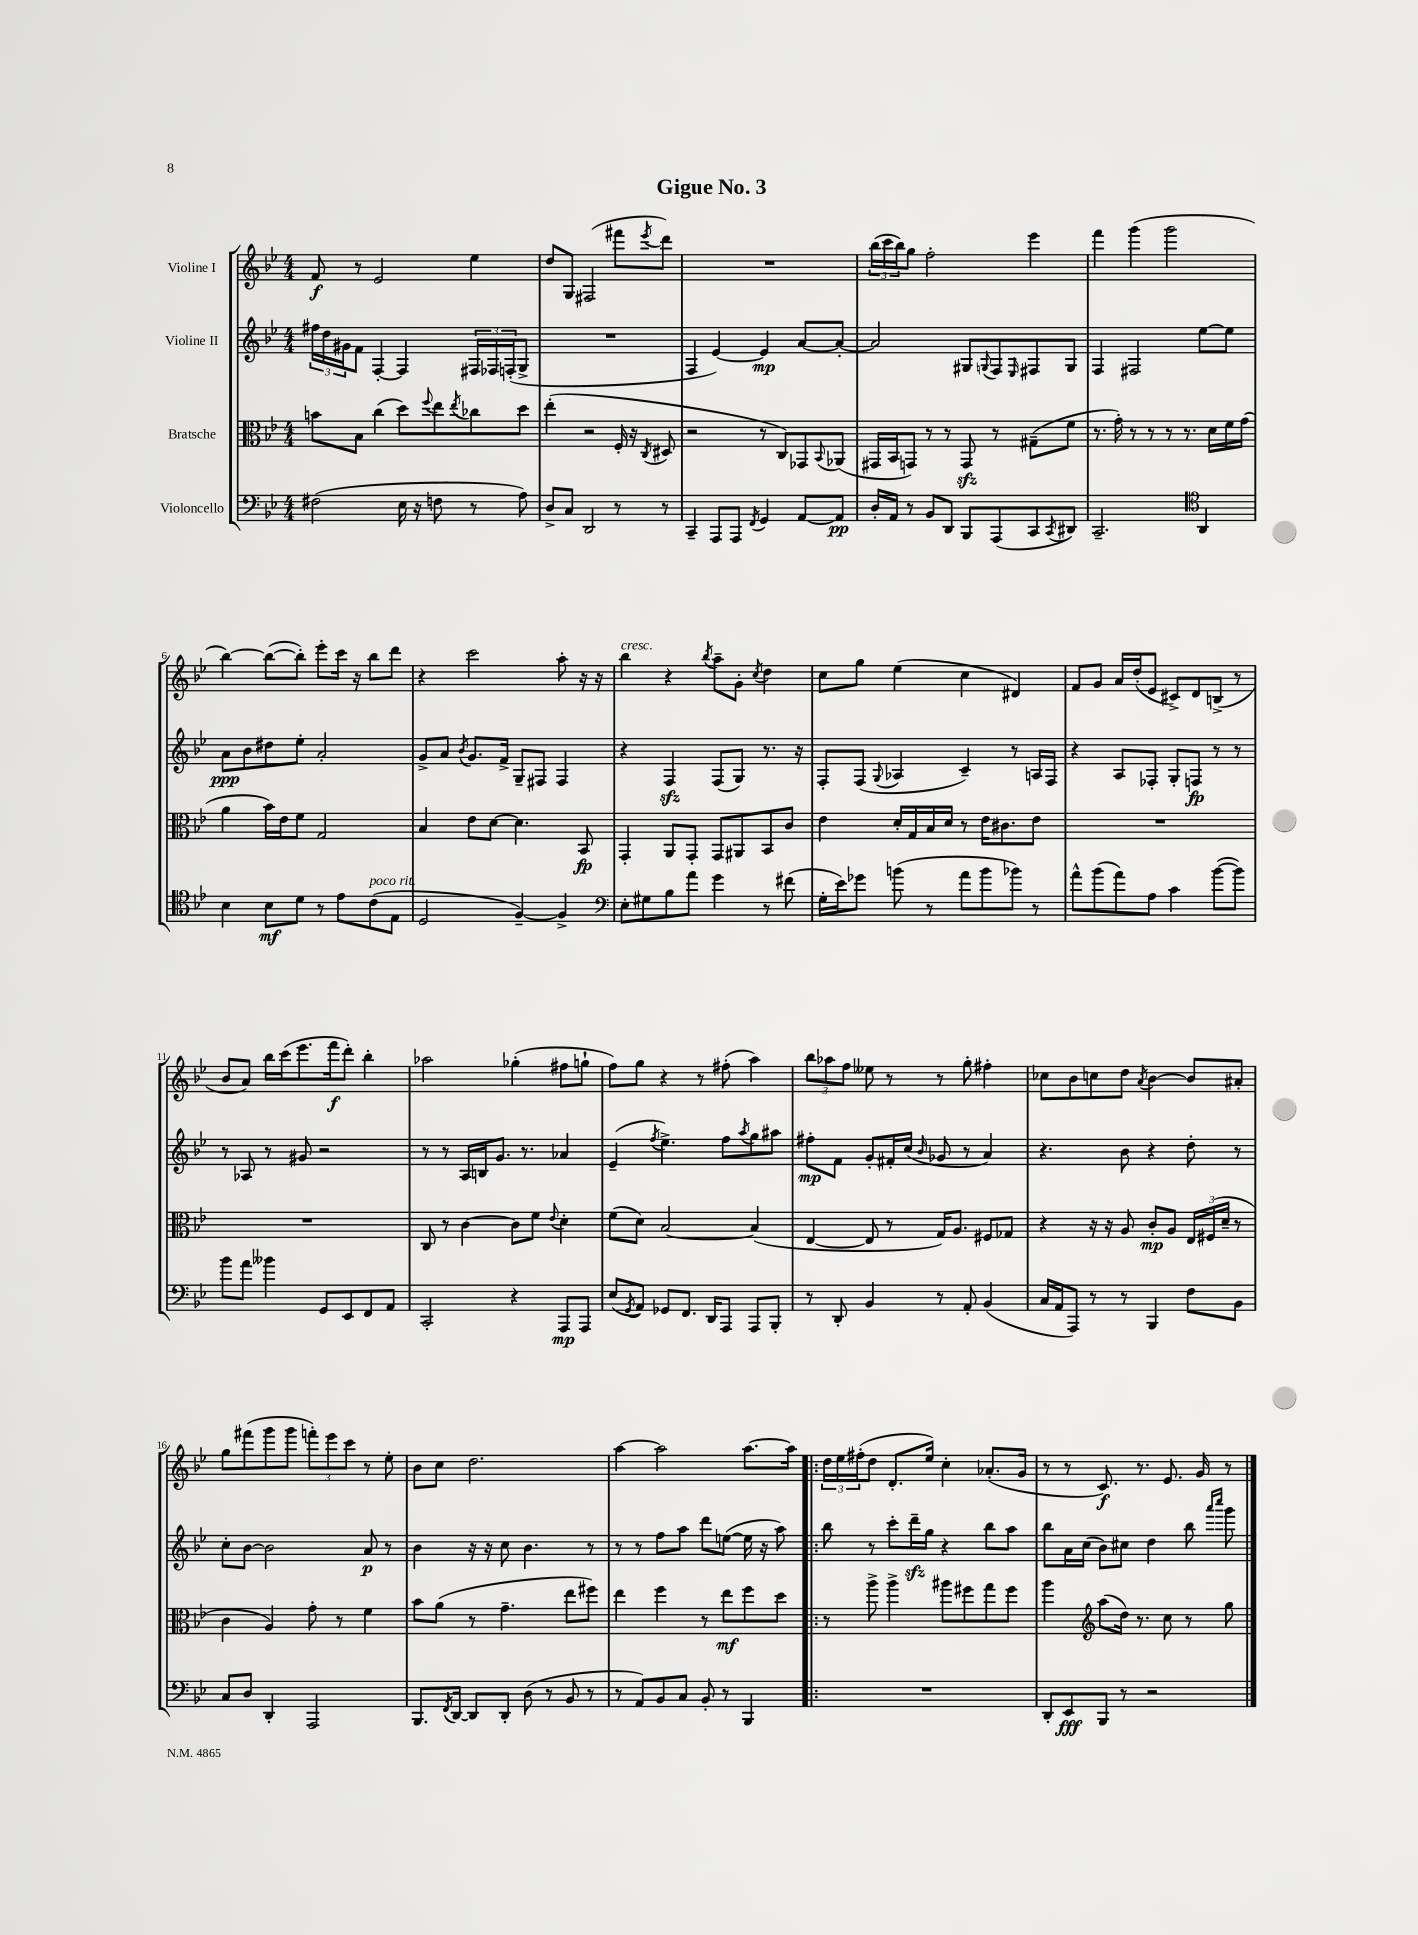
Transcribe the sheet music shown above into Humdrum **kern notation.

**kern	**kern	**kern	**kern
*staff4	*staff3	*staff2	*staff1
*clefF4	*clefC3	*clefG2	*clefG2
*k[b-e-]	*k[b-e-]	*k[b-e-]	*k[b-e-]
*M4/4	*M4/4	*M4/4	*M4/4
(2F#	8b	24ff#	8f
.	.	24dd	.
.	.	24g#	.
.	8B-	8f	8r
.	(4cc	[4F'	2e-
16E-	8dd)	4F]	.
16r	.	.	.
.	8qqff	.	.
8F	8ee-	.	.
.	8qee-	.	.
8r	8cc-	24F#	4ee-
.	.	24F-	.
.	.	(24F'	.
8A)	8dd	8G^	.
=	=	=	=
8D^	(4ee-'	1r	8dd
8C	.	.	8G
2DD	2r	.	(2F#
8r	16F'	.	8fff#
.	16r	.	.
.	8qC	.	8qeee-
8r	8D#	.	8ddd)
=	=	=	=
4CC~	2r	4F	1r
8AAA	.	[4e-)	.
8AAA	.	.	.
8qFF	.	.	.
4GG	8r	4e-]	.
.	8C)	.	.
[8AA	8GG-	[8a	.
.	8qqBB-	.	.
8AA]	(8AA-	8a'_	.
=	=	=	=
16D'	16GG#	2a]	(24bb-
.	.	.	24ccc
16AA	16BB-	.	.
.	.	.	24bb-)
8r	8GG)	.	8gg
8BB-	8r	.	2ff'
8DD	8r	.	.
8BBB-	8GG	8G#	.
.	.	8qqG	.
(8AAA	8r	8F	.
.	.	16qqE-	.
8CC	(8G#~	8F#	4eee-
8qCC	.	.	.
8DD#)	8f	8G	.
=	=	=	=
2.CC~	8.r	4F	4fff
.	16g')	.	.
.	8r	2F#	(4ggg
.	8r	.	.
.	8r	.	2ggg
.	8.r	.	.
*clefC4	*	*	*
4AA	.	[8ee-	.
.	16d	.	.
.	16f	8ee-]	.
.	(16g	.	.
=	=	=	=
4B-	4a	8a	[4bb-)
.	.	8b-	.
8B-	16b-)	8dd#	(8bb-_
.	16e-	.	.
8d	8f	8ee-'	8bb-'])
8r	2G	2a'	8eee-'
8e-	.	.	16ccc
.	.	.	16r
(8c	.	.	8bb-
8E-	.	.	8ddd
=	=	=	=
2D	4B-	8g^	4r
.	.	8a	.
.	.	8qb-	.
.	8e-	8.g	2ccc
.	[8d	.	.
.	.	16f^	.
[4F~)	4.d]	8G~	.
.	.	8F#	.
4F^]	.	4F#	8aa'
.	8BB-	.	16r
.	.	.	16r
=	=	=	=
*clefF4	*	*	*
8E-'	4GG'	4r	4bb-
8G#	.	.	.
8B-	8AA	4F	4r
8a	8GG'	.	.
.	.	.	8qbb-
4g	8GG	(8F	8aa~
.	8AA#	8G)	8g'
.	.	.	8qcc
8r	8BB-	8.r	4dd
(8f#	8c	.	.
.	.	16r	.
=	=	=	=
16G'	4e-	8F'	8cc
16e-)	.	.	.
8g-	.	(8F	8gg
.	.	8qqG	.
(8b	16d'	4A-	(4ee-
.	16G	.	.
8r	16B-	.	.
.	16d	.	.
8a	8r	4c~)	4cc
8b	16e-	.	.
.	8.c#	.	.
8b-)	.	8r	4d#)
8r	8e-	16A	.
.	.	16F	.
=	=	=	=
8a^^	1r	4r	8f
(8b-	.	.	8g
8a)	.	8A	16a
.	.	.	(16dd'
8A	.	8F-'	8e-
4c	.	8G'	8c#^)
.	.	8F	8d
([8b-	.	8r	(8B^
8b-])	.	8r	8r
=	=	=	=
8b-	1r	8r	8b-
8a	.	8A-	8a)
4b--	.	8r	16bb-
.	.	.	(16ccc
.	.	8g#	8.eee-
8GG	.	2r	.
.	.	.	16fff
8EE-	.	.	8ddd')
8FF	.	.	4bb-'
8AA	.	.	.
=	=	=	=
2CC'	8C	8r	2aa-
.	8r	8r	.
.	[4c	16A	.
.	.	16B	.
.	.	8.g	.
4r	8c]	.	(4gg-'
.	.	8.r	.
.	8f	.	.
.	8qqe-	.	.
8AAA	4d'	4a-	8ff#
8AAA	.	.	8gg`
=	=	=	=
(8E-	(8f	(4e-~	8ff)
8qGG	.	.	.
8AA)	8d)	.	8gg
.	.	8qff	.
8GG-	[2B-	4.ee-^)	4r
8.FF	.	.	.
.	.	.	8r
16DD	.	.	.
8AAA	.	8ff	(8ff#'
.	.	8qaa	.
8AAA	(4B-]	8gg	4aa)
8BBB-'	.	8aa#	.
=	=	=	=
8r	[4E-	8ff#'	12bb-
.	.	.	12aa-
8DD'	.	8f	.
.	.	.	12ff
4BB-	8E-]	8g'	8ee--
.	8r	16f#'	8r
.	.	(16cc	.
.	.	16qqb-	.
8r	16G)	8g-	8r
.	8.A	.	.
8AA'	.	8r	8gg'
(4BB-	8F#	4a)	4ff#'
.	8G-	.	.
=	=	=	=
16C	4r	4.r	8cc-
16AA	.	.	.
8AAA)	.	.	8b-
8r	16r	.	8cc
.	16r	.	.
8r	8A	8b-	8dd
.	.	.	8qa
4BBB-	8c'	4r	[4b-
.	8A	.	.
8F	24E-	8dd'	8b-]
.	(24F#	.	.
.	24d~	.	.
8BB-	8r	8r	8a#'
=	=	=	=
8C	4c	8cc'	8gg
8D	.	[8b-	(8fff#
4DD'	4A)	2b-]	8ggg
.	.	.	8ggg
2AAA	8g'	.	12fff')
.	.	.	12eee-
.	8r	.	.
.	.	.	12ccc
.	4f	8a	8r
.	.	8r	8ee-'
=	=	=	=
8.BBB-	8b-	4b-	8b-
.	(8a	.	8cc
8qFF	.	.	.
[16DD	.	.	.
8DD]	8r	16r	2.dd
.	.	16r	.
8DD'	4.g~	8cc	.
(8D	.	4.b-	.
8r	.	.	.
8BB-	8ee-	.	.
8r	8ff#)	8r	.
=	=	=	=
8r	4ee-	8r	[4aa
8AA)	.	8r	.
8BB-	4ff	8ff	2aa]
8C	.	8aa	.
8BB-'	8r	8ddd	.
8r	8ee-	([8ee	.
4BBB-	8ff	16ee]	[8.aa
.	.	16r	.
.	8dd	8aa)	.
.	.	.	16aa]
=!|:	=!|:	=!|:	=!|:
1r	8r	8bb-	24dd
.	.	.	24ee-
.	.	.	(24ff#'
.	8aa^	8r	8dd
.	4aa^	8ccc'	8.d'
.	.	16ddd~	.
.	.	16gg	16ee-)
.	8aa#	4r	4cc'
.	8ff#	.	.
.	8gg	8bb-	(8.a-'
.	8ff#	8aa	.
.	.	.	16g
=	=	=	=
8DD'	4aa	8bb-	8r
8EE-	.	16a	8r
.	.	(16cc	.
*	*clefG2	*	*
8BBB-	(8aa	8b-)	8.c)
8r	16dd)	8cc#	.
.	8.r	.	8.r
2r	.	4dd	.
.	8cc	.	8.e-
.	8r	8bb-	.
.	.	.	16g
.	.	16qqaaa	.
.	.	16qqcccc	.
.	8gg	8ggg	8r
==	==	==	==
*-	*-	*-	*-
